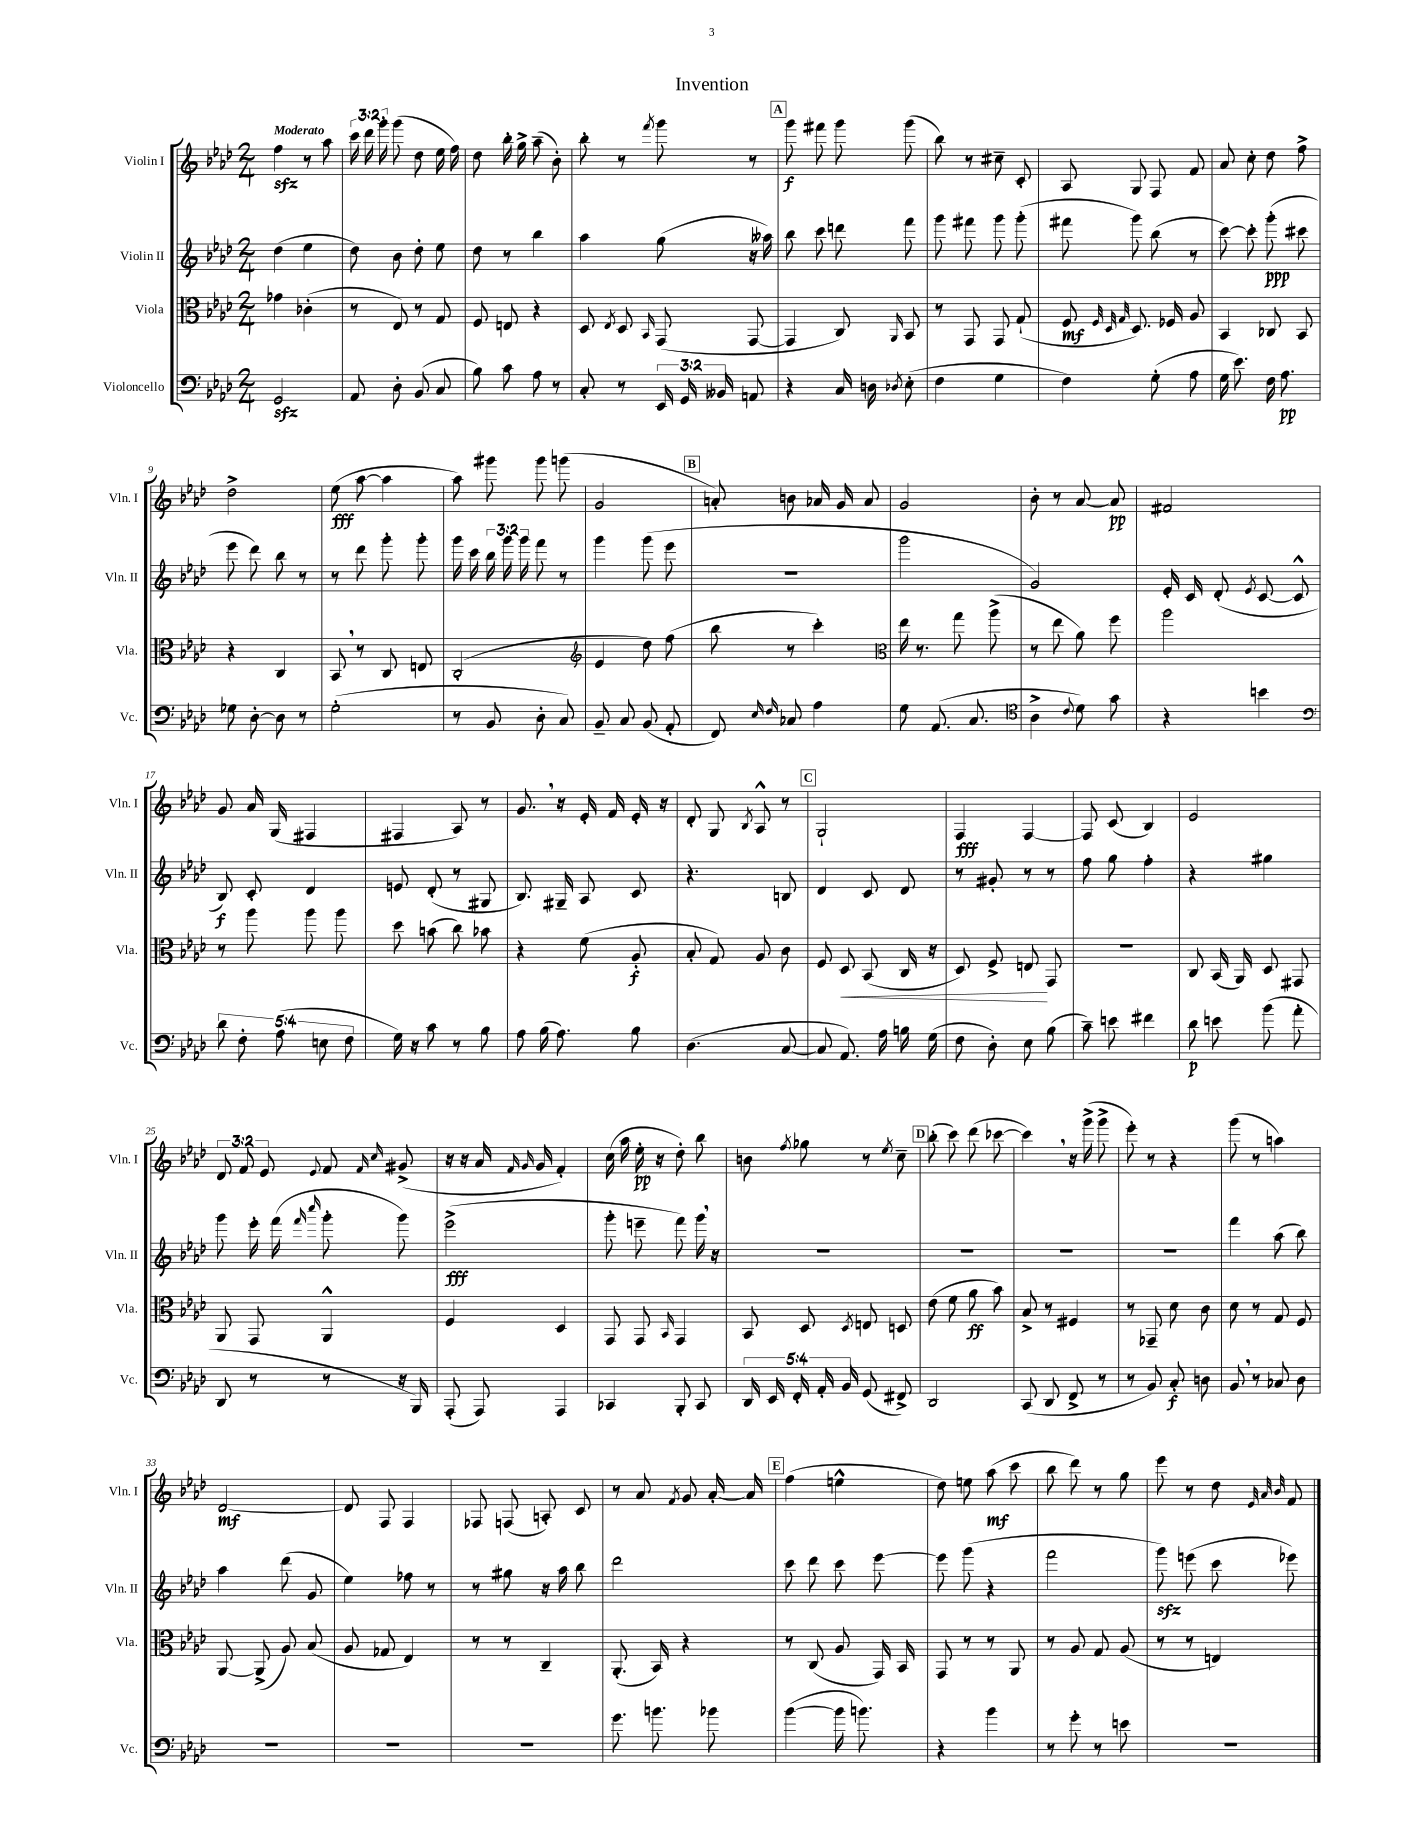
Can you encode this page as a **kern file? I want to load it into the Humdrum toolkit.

**kern	**dynam	**kern	**dynam	**kern	**dynam	**kern	**dynam
*part4	*part4	*part3	*part3	*part2	*part2	*part1	*part1
*staff4	*staff4	*staff3	*staff3	*staff2	*staff2	*staff1	*staff1
*I"Violoncello	*	*I"Viola	*	*I"Violin II	*	*I"Violin I	*
*I'Vc.	*	*I'Vla.	*	*I'Vln. II	*	*I'Vln. I	*
*clefF4	*	*clefC3	*	*clefG2	*	*clefG2	*
*k[b-e-a-d-]	*	*k[b-e-a-d-]	*	*k[b-e-a-d-]	*	*k[b-e-a-d-]	*
*M2/4	*	*M2/4	*	*M2/4	*	*M2/4	*
=1	=1	=1	=1	=1	=1	=1	=1
!	!	!	!	!	!	!LO:TX:a:B:t=Moderato	!
2GGzz/	.	4g-X\	.	(4dd-\	.	4ffzz\	.
.	.	(4c-X'\	.	4ee-\	.	8r	.
.	.	.	.	.	.	8aa-\	.
=2	=2	=2	=2	=2	=2	=2	=2
8AA-/	.	8r	.	8dd-\)	.	24ccc\	.
.	.	.	.	.	.	24ddd-\	.
.	.	.	.	.	.	24ggg'\	.
8D-'\	.	8E-/)	.	8b-\	.	(8ggg\	.
(8BB-/	.	8r	.	8dd-'\	.	8dd-\	.
8C/	.	8G/	.	8ee-\	.	16ee-\	.
.	.	.	.	.	.	16ff\)	.
=3	=3	=3	=3	=3	=3	=3	=3
8B-\)	.	8F/	.	8dd-\	.	8dd-\	.
8c\	.	8En/	.	8r	.	16bb-'\	.
.	.	.	.	.	.	16gg^\	.
8A-\	.	4r	.	4bb-\	.	(8aa-~\	.
8r	.	.	.	.	.	8b-'\)	.
=4	=4	=4	=4	=4	=4	=4	=4
8C'/	.	8D-/	.	4aa-\	.	8bb-'\	.
.	.	8qE-/	.	.	.	.	.
8r	.	8D-/	.	.	.	8r	.
.	.	16qqBB-/	.	.	.	8qfff/	.
24EE-/	.	(8GG/	.	(8gg\	.	8ggg\	.
24GG/	.	.	.	.	.	.	.
24BB--X/	.	.	.	.	.	.	.
8AAn/	.	[8GG/	.	16r	.	8r	.
.	.	.	.	16aa--X\)	.	.	.
!!LO:REH:place=s1:t=A
=5	=5	=5	=5	=5	=5	=5	=5
4r	.	4GG/]	.	8bb-\	.	8ggg\	f
.	.	.	.	8ccc\	.	8fff#X\	.
16C/	.	8C/)	.	8dddn\	.	8ggg\	.
16Dn\	.	.	.	.	.	.	.
8qD-X/	.	16qqAA-/	.	.	.	.	.
(8E-'\	.	8BB-/	.	8fff\	.	(8ggg\	.
=6	=6	=6	=6	=6	=6	=6	=6
4F\	.	8r	.	8ggg\	.	8bb-\)	.
.	.	8GG/	.	8fff#X\	.	8r	.
4G\	.	8GG/	.	8ggg\	.	8cc#X~\	.
.	.	(8G`/	.	(8ggg'\	.	8c'/	.
=7	=7	=7	=7	=7	=7	=7	=7
4F\)	.	8F/	mf	8fff#X\	.	8A-/	.
.	.	32qqF/	.	.	.	.	.
.	.	32qqD-/	.	.	.	.	.
.	.	32qqG/	.	.	.	.	.
.	.	8.D-/)	.	8ggg\)	.	8G/	.
(8G'\	.	.	.	(8bb-\	.	8F/	.
.	.	16F-X/	.	.	.	.	.
8A-\	.	8A-/	.	8r	.	8f/	.
=8	=8	=8	=8	=8	=8	=8	=8
16G\	.	4BB-/	.	[8ccc\)	.	8a-/	.
8.e-\)	.	.	.	.	.	.	.
.	.	.	.	8ccc'\]	.	8cc'\	.
16F\	.	8C-X/	.	(8ggg'\	ppp	8dd-\	.
8.A-\	pp	.	.	.	.	.	.
.	.	8BB-/	.	8ccc#X\	.	8ff^\	.
!!LO:LB:g=z
=9	=9	=9	=9	=9	=9	=9	=9
8G-X\	.	4r	.	8eee-\	.	2dd-^\	.
[8D-'\	.	.	.	8ddd-\)	.	.	.
8D-\]	.	4C/	.	8bb-\	.	.	.
8r	.	.	.	8r	.	.	.
=10	=10	=10	=10	=10	=10	=10	=10
(2G'\	.	8BB-,/	.	8r	.	(8ee-\	fff
.	.	8r	.	8ddd-\	.	[8aa-\	.
.	.	8C/	.	8ggg'\	.	4aa-\]	.
.	.	8En/	.	8ggg'\	.	.	.
=11	=11	=11	=11	=11	=11	=11	=11
8r	.	(2C'/	.	16ggg\	.	8aa-\)	.
.	.	.	.	16ccc\	.	.	.
8BB-/	.	.	.	24bb-\	.	8ggg#X\	.
.	.	.	.	24ggg\	.	.	.
.	.	.	.	24ggg\	.	.	.
8D-'\	.	.	.	8fff\	.	8ggg#\	.
8C/)	.	.	.	8r	.	(8gggn\	.
=12	=12	=12	=12	=12	=12	=12	=12
*	*	*clefG2	*	*	*	*	*
8BB-~/	.	4e-/	.	4ggg\	.	2g/	.
8C/	.	.	.	.	.	.	.
(8BB-/	.	8dd-\)	.	(8ggg\	.	.	.
8AA-'/	.	(8ff\	.	8eee-\	.	.	.
!!LO:REH:place=s1:t=B
=13	=13	=13	=13	=13	=13	=13	=13
8FF/)	.	8bb-\	.	2r	.	8an'/)	.
16qqE-/	.	.	.	.	.	.	.
16qqF/	.	.	.	.	.	.	.
8C-X/	.	8r	.	.	.	8bn\	.
4A-\	.	4ccc'\)	.	.	.	16a-X/	.
.	.	.	.	.	.	16g/	.
.	.	.	.	.	.	8a-/	.
=14	=14	=14	=14	=14	=14	=14	=14
*	*	*clefC3	*	*	*	*	*
8G\	.	16ee-\	.	2ggg\	.	2g/	.
.	.	8.r	.	.	.	.	.
(8.AA-/	.	.	.	.	.	.	.
.	.	8gg\	.	.	.	.	.
8.C/	.	.	.	.	.	.	.
.	.	(8aa-^\	.	.	.	.	.
=15	=15	=15	=15	=15	=15	=15	=15
*clefC4	*	*	*	*	*	*	*
4A-^\	.	8r	.	2g/)	.	8b-'\	.
.	.	8ee-\	.	.	.	8r	.
8qqc/	.	.	.	.	.	.	.
8d-\)	.	8a-\)	.	.	.	[8a-/	.
8g\	.	8ff\	.	.	.	8a-/]	pp
=16	=16	=16	=16	=16	=16	=16	=16
4r	.	2aa-\	.	16e-'/	.	2f#X/	.
.	.	.	.	16c/	.	.	.
.	.	.	.	(8d-'/	.	.	.
.	.	.	.	8qe-/	.	.	.
4bn\	.	.	.	[8c/	.	.	.
.	.	.	.	8c^^/]	.	.	.
!!LO:LB:g=z
=17	=17	=17	=17	=17	=17	=17	=17
*clefF4	*	*	*	*	*	*	*
10d-\	.	8r	.	8B-/)	f	8g/	.
10F'\	.	.	.	.	.	.	.
.	.	8aa-\	.	8c'/	.	16a-/	.
.	.	.	.	.	.	(16G/	.
(10A-\	.	.	.	.	.	.	.
.	.	8aa-\	.	4d-/	.	4F#X/	.
10En\	.	.	.	.	.	.	.
.	.	8aa-\	.	.	.	.	.
10F\	.	.	.	.	.	.	.
=18	=18	=18	=18	=18	=18	=18	=18
16G\)	.	8dd-\	.	8en/	.	4F#X/	.
16r	.	.	.	.	.	.	.
8c\	.	(8bn\	.	(8d-'/	.	.	.
8r	.	8cc\)	.	8r	.	8A-/)	.
8B-\	.	8b-X\	.	8G#X/	.	8r	.
=19	=19	=19	=19	=19	=19	=19	=19
8A-\	.	4r	.	8.B-/)	.	8.g,/	.
(16B-\	.	.	.	.	.	.	.
8.A-\)	.	.	.	16G#X~/	.	16r	.
.	.	(8f\	.	8A-/	.	16e-'/	.
.	.	.	.	.	.	16f/	.
8B-\	.	8A-'/	f	8c/	.	16e-'/	.
.	.	.	.	.	.	16r	.
=20	=20	=20	=20	=20	=20	=20	=20
(4.D-\	.	8B-'/	.	4.r	.	8d-'/	.
.	.	8G/)	.	.	.	8G/	.
.	.	.	.	.	.	8qB-/	.
.	.	8A-/	.	.	.	8A-^^/	.
[8C/	.	8c\	.	8Bn/	.	8r	.
!!LO:REH:place=s1:t=C
=21	=21	=21	=21	=21	=21	=21	=21
8C/]	.	8F/	.	4d-/	.	2G`/	.
!	!	!	!LO:HP:b	!	!	!	!
8.AA-/)	.	8D-/	<	.	.	.	.
.	.	(8BB-/	.	8c/	.	.	.
16A-\	.	.	.	.	.	.	.
16Bn\	.	16C/	.	8d-/	.	.	.
(16G\	.	16r	.	.	.	.	.
=22	=22	=22	=22	=22	=22	=22	=22
8F\	.	8D-/)	.	8r	.	4F/	fff
8D-'\)	.	8F^/	.	8g#X'/	.	.	.
8E-\	.	8En/	.	8r	.	[4F/	.
(8B-\	.	8GG/	[	8r	.	.	.
=23	=23	=23	=23	=23	=23	=23	=23
8c~\)	.	2r	.	8ff\	.	8F/]	.
8en\	.	.	.	8gg\	.	(8c/	.
4f#X\	.	.	.	4ff'\	.	4B-/)	.
=24	=24	=24	=24	=24	=24	=24	=24
8d-\	p	8C/	.	4r	.	2e-/	.
8en\	.	(16BB-/	.	.	.	.	.
.	.	16AA-/)	.	.	.	.	.
(8b-\	.	8D-/	.	4gg#X\	.	.	.
8a-'\	.	8GG#X/	.	.	.	.	.
!!LO:LB:g=z
=25	=25	=25	=25	=25	=25	=25	=25
8DD-/	.	8AA-/	.	8ggg\	.	12d-/	.
.	.	.	.	.	.	12f/	.
8r	.	8GG/	.	16eee-'\	.	.	.
.	.	.	.	.	.	12e-/	.
.	.	.	.	(16fff\	.	.	.
.	.	.	.	16qqfff/	.	.	.
.	.	.	.	16qqcccc/	.	8qqe-/	.
8r	.	4AA-^^/	.	8ggg'\	.	8f/	.
.	.	.	.	.	.	16qqf/	.
.	.	.	.	.	.	16qqcc/	.
16r	.	.	.	8ggg\)	.	(8g#X^/	.
16BBB-/)	.	.	.	.	.	.	.
=26	=26	=26	=26	=26	=26	=26	=26
(8AAA-'/	.	4F/	.	(2eee-^\	fff	16r	.
.	.	.	.	.	.	16r	.
8AAA-/)	.	.	.	.	.	16a-/	.
.	.	.	.	.	.	16qqf/	.
.	.	.	.	.	.	16qqg/	.
.	.	.	.	.	.	16g/	.
4AAA-/	.	4D-/	.	.	.	4f'/)	.
=27	=27	=27	=27	=27	=27	=27	=27
4CC-X/	.	8GG/	.	8ggg'\	.	(16cc\	.
.	.	.	.	.	.	16aa-\	.
.	.	8GG/	.	8eeen~\	.	16ee-'\	pp
.	.	.	.	.	.	16r	.
.	.	16qqBB-/	.	.	.	.	.
8BBB-'/	.	4GG/	.	8fff\)	.	8dd-'\)	.
8CC-/	.	.	.	16ggg,\	.	8bb-\	.
.	.	.	.	16r	.	.	.
=28	=28	=28	=28	=28	=28	=28	=28
20DD-/	.	8BB-/	.	2r	.	8bn\	.
20EE-/	.	.	.	.	.	.	.
20FF'/	.	.	.	.	.	.	.
.	.	.	.	.	.	8qff/	.
.	.	8D-/	.	.	.	8gg-X\	.
20AA-'/	.	.	.	.	.	.	.
20BB-/	.	.	.	.	.	.	.
.	.	8qD-/	.	.	.	.	.
(8GG/	.	8En/	.	.	.	8r	.
.	.	.	.	.	.	8qee-/	.
8FF#X^/)	.	8Dn/	.	.	.	8cc~\	.
!!LO:REH:place=s1:t=D
=29	=29	=29	=29	=29	=29	=29	=29
2DD-/	.	(8e-\	.	2r	.	(8bb-'\	.
.	.	8f\	.	.	.	8ccc\)	.
.	.	8a-\	ff	.	.	(8ddd-\	.
.	.	8b-\)	.	.	.	[8ccc-X\	.
=30	=30	=30	=30	=30	=30	=30	=30
(8CC/	.	8B-^/	.	2r	.	4ccc-,\])	.
8DD-/	.	8r	.	.	.	.	.
8FF^/	.	4F#X/	.	.	.	16r	.
.	.	.	.	.	.	(16ggg^\	.
8r	.	.	.	.	.	8ggg^\	.
=31	=31	=31	=31	=31	=31	=31	=31
8r	.	8r	.	2r	.	8eee-'\)	.
8BB-/)	.	8GG-X~/	.	.	.	8r	.
8C'/	f	8d-\	.	.	.	4r	.
8Dn\	.	8c\	.	.	.	.	.
=32	=32	=32	=32	=32	=32	=32	=32
8BB-,/	.	8d-\	.	4fff\	.	(8ggg\	.
8r	.	8r	.	.	.	8r	.
8C-X/	.	8G/	.	(8aa-\	.	4aan\)	.
8D-\	.	8F/	.	8bb-\)	.	.	.
!!LO:LB:g=z
=33	=33	=33	=33	=33	=33	=33	=33
2r	.	[8AA-/	.	4aa-\	.	[2d-/	mf
.	.	(8AA-^/]	.	.	.	.	.
.	.	8A-/)	.	(8ddd-\	.	.	.
.	.	(8B-/	.	8g/	.	.	.
=34	=34	=34	=34	=34	=34	=34	=34
2r	.	8A-/	.	4ee-\)	.	8d-/]	.
.	.	8G-X/	.	.	.	8F/	.
.	.	4E-/)	.	8ff-X\	.	4F/	.
.	.	.	.	8r	.	.	.
=35	=35	=35	=35	=35	=35	=35	=35
2r	.	8r	.	8r	.	8F-X/	.
.	.	8r	.	8gg#X\	.	(8Fn/	.
.	.	4C~/	.	16r	.	8An'/)	.
.	.	.	.	16aa-\	.	.	.
.	.	.	.	8bb-\	.	8c/	.
=36	=36	=36	=36	=36	=36	=36	=36
8.g\	.	(8.AA-'/	.	2ddd-\	.	8r	.
.	.	.	.	.	.	8a-/	.
8.bn\	.	16BB-/)	.	.	.	.	.
.	.	.	.	.	.	8qf/	.
.	.	4r	.	.	.	8g/	.
8b-X\	.	.	.	.	.	[16a-'/	.
.	.	.	.	.	.	16a-/]	.
!!LO:REH:place=s1:t=E
=37	=37	=37	=37	=37	=37	=37	=37
([4b-\	.	8r	.	8ccc\	.	(4ff\	.
.	.	(8C/	.	8ddd-\	.	.	.
16b-\]	.	8A-/	.	8ccc\	.	4een^^\	.
8.bn\)	.	.	.	.	.	.	.
.	.	16GG/)	.	[8eee-\	.	.	.
.	.	16BB-/	.	.	.	.	.
=38	=38	=38	=38	=38	=38	=38	=38
4r	.	8GG/	.	8eee-\]	.	8dd-\)	.
.	.	8r	.	(8ggg\	.	8een\	.
4b-\	.	8r	.	4r	.	(8aa-\	mf
.	.	8AA-/	.	.	.	8ccc\	.
=39	=39	=39	=39	=39	=39	=39	=39
8r	.	8r	.	2fff\	.	8bb-\	.
8g'\	.	8A-/	.	.	.	8ddd-\)	.
8r	.	8G/	.	.	.	8r	.
8en\	.	(8A-/	.	.	.	8gg\	.
=40	=40	=40	=40	=40	=40	=40	=40
2r	.	8r	.	8gggzz\)	.	8eee-\	.
.	.	8r	.	(8eeen\	.	8r	.
.	.	4En/)	.	8ccc\	.	8dd-\	.
.	.	.	.	.	.	32qqe-/	.
.	.	.	.	.	.	32qqa-/	.
.	.	.	.	.	.	32qqb-/	.
.	.	.	.	8eee-X\)	.	8f/	.
==	==	==	==	==	==	==	==
*-	*-	*-	*-	*-	*-	*-	*-
